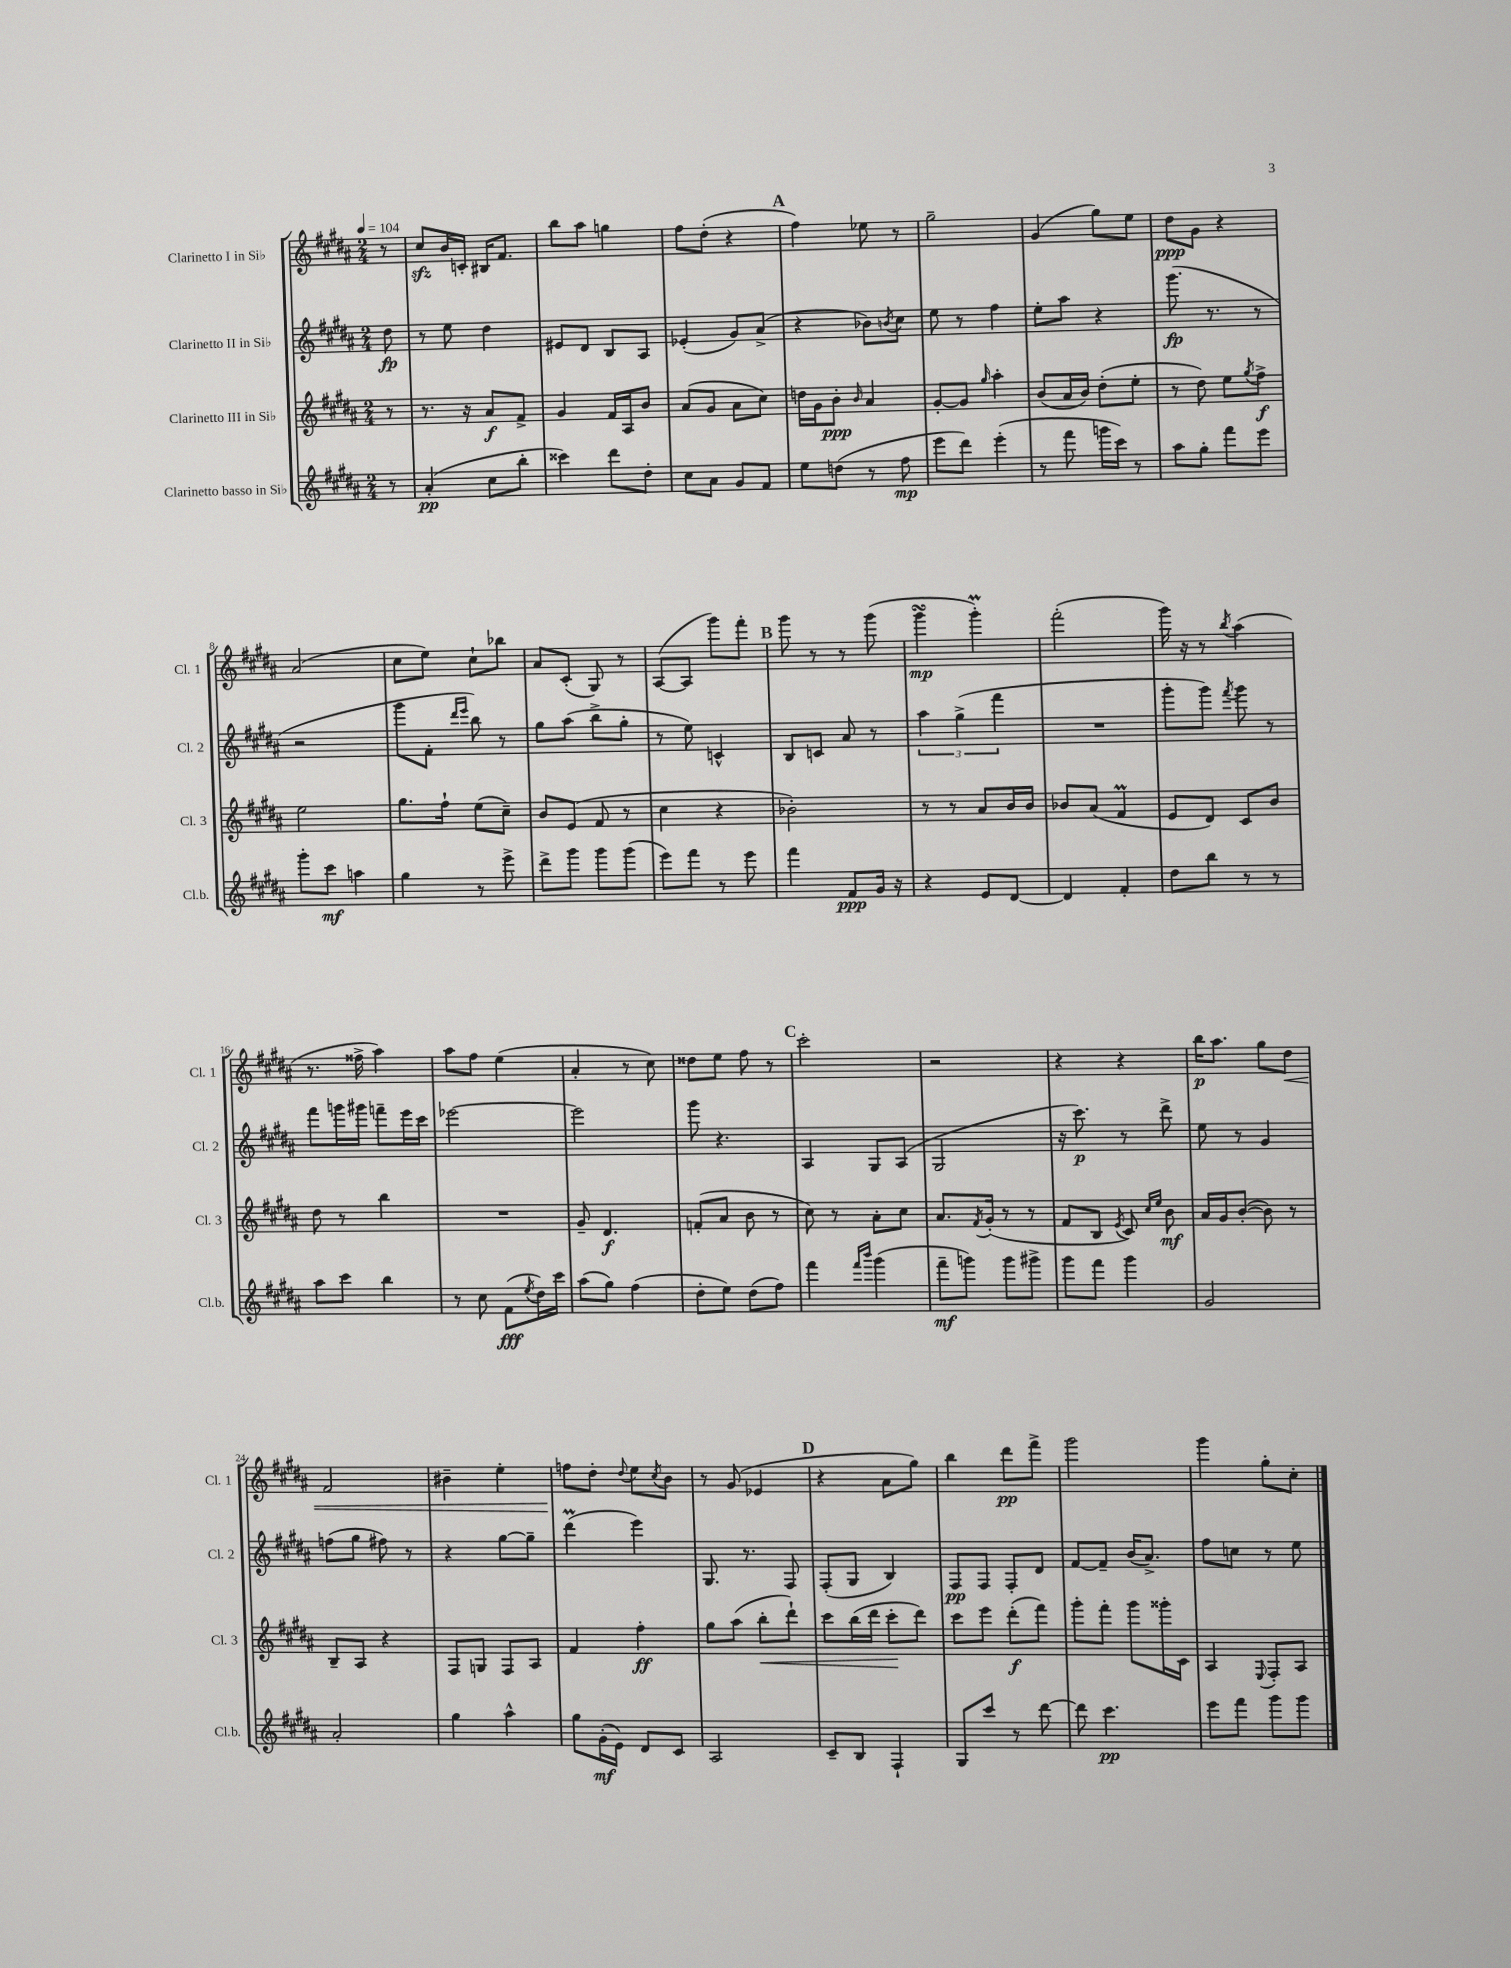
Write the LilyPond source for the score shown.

<<
\new StaffGroup <<
\new Staff = "s0" \with { instrumentName = "Clarinetto I in Sib" shortInstrumentName = "Cl. 1" } {
    \clef treble \key b \major \numericTimeSignature \time 2/4 \partial 8 \tempo 4 = 104
    r8 |
    cis''8\sfz b'16 c'16-. bis16 fis'8. |
    b''8 ais''8 g''4 |
    fis''8 dis''8-.( r4 |
    \mark \markup { \bold "A" } fis''4) ees''8 r8 |
    gis''2-- |
    gis'4( gis''8) e''8 |
    dis''8\ppp gis'8 r4 |
    ais'2( |
    cis''8 e''8) cis''8-! bes''8 |
    ais'8 cis'8-.( gis8) r8 |
    ais8~( ais8 gis'''8) fis'''8-. |
    \mark \markup { \bold "B" } gis'''8 r8 r8 gis'''8( |
    gis'''4\turn\mp gis'''4-.\prall) |
    fis'''2-.( |
    gis'''16) r16 r8 \acciaccatura { b''8 } ais''4( |
    r8. fisis''16-> ais''4) |
    ais''8 fis''8 e''4( |
    ais'4-. r8 cis''8) |
    disis''8 e''8 fis''8 r8 |
    \mark \markup { \bold "C" } cis'''2-. |
    r2 |
    r4 r4 |
    b''16\p ais''8. gis''8 dis''8\< |
    fis'2 |
    bis'4-- e''4-. |
    f''8\! dis''8-. \appoggiatura { dis''8 } e''8 \acciaccatura { cis''8 } b'8 |
    r8 gis'8( ees'4 |
    \mark \markup { \bold "D" } r4 ais'8 gis''8) |
    b''4 dis'''8\pp fis'''8-> |
    gis'''2 |
    gis'''4 gis''8-. cis''8-. \bar "|." |
}
\new Staff = "s1" \with { instrumentName = "Clarinetto II in Sib" shortInstrumentName = "Cl. 2" } {
    \clef treble \key b \major \numericTimeSignature \time 2/4 \partial 8
    dis''8\fp |
    r8 e''8 dis''4 |
    eis'8 dis'8 b8 ais8 |
    ees'4-.( gis'8) ais'8->( |
    \mark \markup { \bold "A" } r4 bes'8) \acciaccatura { b'8 } cis''8 |
    e''8 r8 fis''4 |
    e''8-. ais''8 r4 |
    gis'''8.\fp( r8. r8 |
    r2 |
    gis'''8 fis'8-. \grace { dis'''16 e'''16 } b''8) r8 |
    gis''8 ais''8( b''8-> gis''8-. |
    r8 e''8) c'4-^ |
    \mark \markup { \bold "B" } b8 c'8 ais'8 r8 |
    \tuplet 3/2 { ais''4 gis''4->( fis'''4 } |
    R2 |
    gis'''8-. gis'''8) \acciaccatura { fis'''8 } gis'''8 r8 |
    fis'''8 g'''16 gis'''16 f'''8-- e'''16 cis'''16 |
    ees'''2~ |
    ees'''2 |
    gis'''8 r4. |
    \mark \markup { \bold "C" } ais4 gis8 ais8( |
    gis2 |
    r16 cis'''8.\p) r8 dis'''8-> |
    e''8 r8 gis'4 |
    f''8( gis''8 fis''8) r8 |
    r4 gis''8~ gis''8-- |
    dis'''4\prall( e'''4) |
    gis8. r8. fis8 |
    \mark \markup { \bold "D" } fis8-.( gis8 b4) |
    fis8\pp fis8 fis8-. dis'8 |
    fis'8~ fis'8-- b'16( ais'8.->) |
    fis''8 c''8 r8 e''8 \bar "|." |
}
\new Staff = "s2" \with { instrumentName = "Clarinetto III in Sib" shortInstrumentName = "Cl. 3" } {
    \clef treble \key b \major \numericTimeSignature \time 2/4 \partial 8
    r8 |
    r8. r16 ais'8\f fis'8-> |
    gis'4 fis'16 ais16 b'8 |
    ais'8( gis'8 ais'8 cis''8) |
    \mark \markup { \bold "A" } d''16 gis'16 b'8-.\ppp \grace { b'16 } ais'4 |
    gis'8~-. gis'8 \grace { gis''16 } ais''4-. |
    b'8( ais'16 b'16) dis''8-.( e''8-. |
    r8 dis''8) e''8 \acciaccatura { gis''8 } fis''8->\f |
    e''2 |
    gis''8. fis''16-! e''8( cis''8--) |
    b'8 e'8( fis'8 r8 |
    cis''4 r4 |
    \mark \markup { \bold "B" } bes'2-.) |
    r8 r8 ais'8 b'16 b'16 |
    bes'8 ais'8( fis'4\prall |
    e'8 dis'8) cis'8 b'8 |
    dis''8 r8 b''4 |
    R2 |
    gis'8-- dis'4.\f |
    f'8-.( ais'8 b'8 r8 |
    \mark \markup { \bold "C" } cis''8) r8 ais'8-. cis''8 |
    ais'8. \acciaccatura { fis'8 } gis'16-.( r8 r8 |
    fis'8 b8 \acciaccatura { e'8 } cis'8) \grace { cis''16 e''16 } b'8\mf |
    ais'16 gis'16 b'8~-.( b'8) r8 |
    b8-- ais8 r4 |
    fis8 g8 fis8 ais8 |
    fis'4 fis''4-.\ff |
    gis''8 ais''8( b''8-.\< dis'''8-!) |
    \mark \markup { \bold "D" } cis'''8 b''16( dis'''16 cis'''8-.\! dis'''8) |
    cis'''8 e'''8 dis'''8-.\f( fis'''8) |
    gis'''8-. fis'''8-. gis'''8 gisis'''16-. cis'16 |
    ais4 \appoggiatura { e8 } fis8-. ais8 \bar "|." |
}
\new Staff = "s3" \with { instrumentName = "Clarinetto basso in Sib" shortInstrumentName = "Cl.b." } {
    \clef treble \key b \major \numericTimeSignature \time 2/4 \partial 8
    r8 |
    ais'4-.\pp( cis''8 b''8-. |
    cisis'''4) dis'''8 dis''8-. |
    cis''8 ais'8 gis'8 fis'8 |
    \mark \markup { \bold "A" } e''8 d''8( r8 fis''8\mp |
    e'''8 dis'''8) e'''4-.( |
    r8 fis'''8 g'''16 cis'''16) r8 |
    ais''8 gis''8-. fis'''8 e'''8 |
    gis'''8-. cis'''8\mf a''4 |
    gis''4 r8 e'''8-> |
    dis'''8-> gis'''8 gis'''8 gis'''8( |
    e'''8) fis'''8 r8 e'''8 |
    \mark \markup { \bold "B" } fis'''4 fis'8\ppp gis'16 r16 |
    r4 e'8 dis'8~ |
    dis'4 fis'4-. |
    dis''8 b''8 r8 r8 |
    ais''8 cis'''8 b''4 |
    r8 cis''8 fis'8\fff( \acciaccatura { e''8 } dis''16) cis'''16 |
    ais''8( gis''8) fis''4( |
    dis''8-. e''8) dis''8( fis''8) |
    \mark \markup { \bold "C" } fis'''4 \grace { fis'''16 b'''16 } gis'''4( |
    fis'''8--\mf g'''8) g'''8 gis'''8-> |
    gis'''8 fis'''8 gis'''4 |
    gis'2 |
    ais'2-. |
    gis''4 ais''4-^ |
    gis''8 gis'16-.\mf( e'16) dis'8 cis'8 |
    ais2 |
    \mark \markup { \bold "D" } cis'8-- b8 fis4-! |
    gis8 cis'''8 r8 dis'''8~ |
    dis'''8 cis'''4.\pp |
    e'''8 fis'''8 gis'''8 gis'''8 \bar "|." |
}
>>
>>
